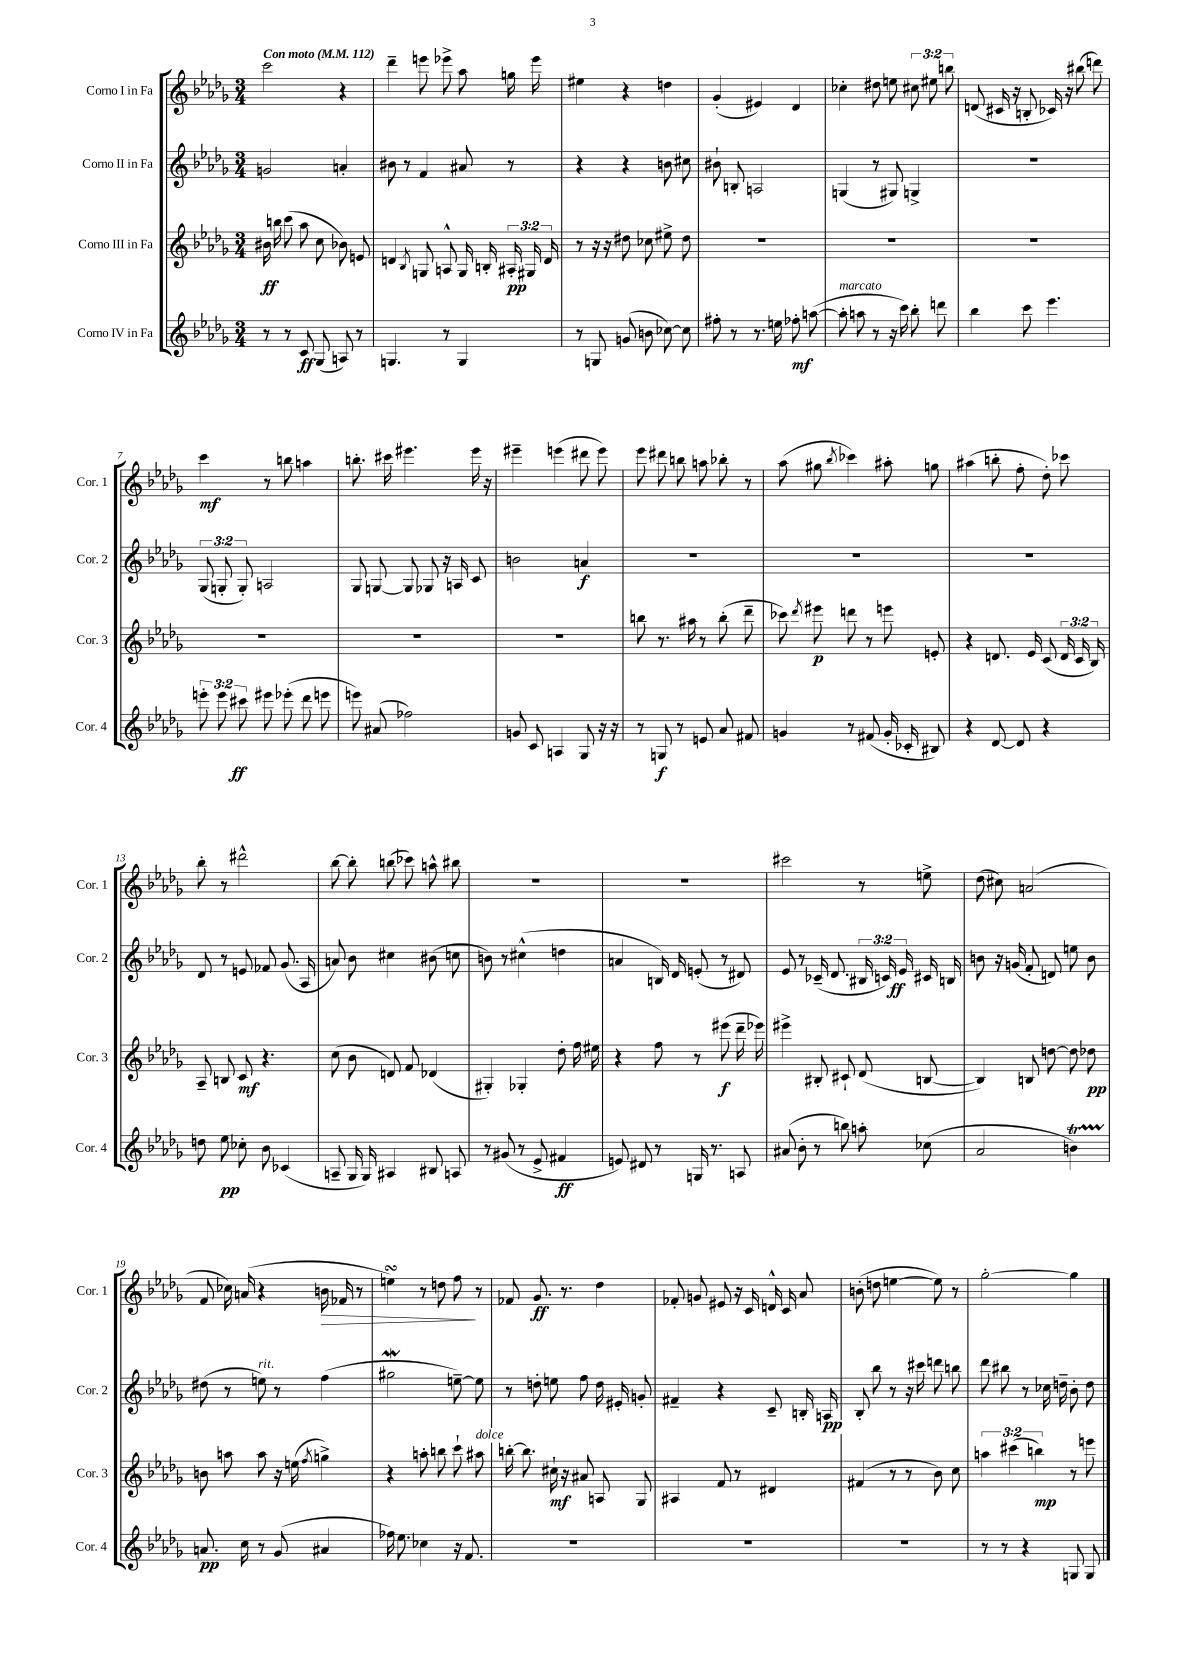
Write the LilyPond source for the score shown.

<<
\new StaffGroup <<
\new Staff = "s0" \with { instrumentName = "Corno I in Fa" shortInstrumentName = "Cor. 1" } {
    \clef treble \key des \major \numericTimeSignature \time 3/4 \override Staff.TupletNumber.text = #tuplet-number::calc-fraction-text \tempo "Con moto" 4 = 112
    \autoBeamOff c'''2 r4 |
    des'''4-- e'''8 ees'''8-> aes''8 g''16 ees'''16 |
    eis''4 r4 d''4 |
    ges'4-.( eis'4) des'4 |
    ces''4-. dis''8 e''8 \tuplet 3/2 { cis''8 eis''8 b''8 } |
    d'8( cis'16 r16 b8-. ces'16) r16 bis''8( d'''8) |
    c'''4\mf r8 b''8 a''4 |
    b''8.-. cis'''16 eis'''4. eis'''16 r16 |
    eis'''4-- e'''4( dis'''8 e'''8) |
    ees'''8 dis'''8 b''8 a''8 bes''8-. r8 |
    aes''8( gis''8 \acciaccatura { bes''8 } ces'''4) ais''8-. g''8 |
    ais''4( b''8-. f''8-. des''8-.) ces'''8 |
    bes''8-. r8 dis'''2-^ |
    bes''8~ bes''8-. b''8( ces'''8) a''8-^ bis''8 |
    R2. |
    R2. |
    cis'''2 r8 e''8-> |
    des''8( cis''8) a'2( |
    f'8 ces''16) a'16( r4 b'16\> fes'16 r8 |
    e''4\turn) r8 d''8 f''8\! r8 |
    fes'8 ges'8.\ff r8. des''4 |
    fes'8-. g'8 eis'8 r16 c'16 d'16-^ c'16 aes'8 |
    b'8-.( d''8 e''4~ e''8) r8 |
    ges''2~-. ges''4 \bar "|." |
}
\new Staff = "s1" \with { instrumentName = "Corno II in Fa" shortInstrumentName = "Cor. 2" } {
    \clef treble \key des \major \numericTimeSignature \time 3/4 \override Staff.TupletNumber.text = #tuplet-number::calc-fraction-text
    \autoBeamOff g'2 a'4-. |
    bis'8 r8 f'4 ais'8 r8 |
    r4 r4 b'8 cis''8 |
    bis'8-! b8-. a2 |
    g4( r8 gis8) g4-> |
    R2. |
    \tuplet 3/2 { ges8( g8-. g8-.) } a2 |
    ges8 g8~ g8 ges8 r16 a16 c'8 |
    b'2 a'4\f |
    R2. |
    R2. |
    R2. |
    des'8 r8 e'8 fes'8 ges'8.( aes16 |
    a'8) bes'8 cis''4 bis'8( c''8 |
    b'8) r8 cis''4-^( d''4 |
    a'4 b16) des'16 e'8-.( r8 dis'8) |
    ees'8 r8 ces'16--( des'8. \tuplet 3/2 { bis16 c'16) ees'16\ff } cis'16 b16 |
    b'8 r16 g'16( f'8-. d'8) e''8 b'8 |
    dis''8( r8 e''8^\markup { \italic "rit." }) r8 f''4( |
    gis''2\mordent e''8~--) e''8 |
    r8 d''8-. e''8 f''8 d''16 eis'16-. g'8-. |
    fis'4-- r4 c'8-- b16-. a16\pp |
    bes8-. bes''8 r8 r16 cis'''16 d'''8 b''8 |
    des'''8 bis''8 r8 ces''16 d''16-- bes'8-. d''8 \bar "|." |
}
\new Staff = "s2" \with { instrumentName = "Corno III in Fa" shortInstrumentName = "Cor. 3" } {
    \clef treble \key des \major \numericTimeSignature \time 3/4 \override Staff.TupletNumber.text = #tuplet-number::calc-fraction-text
    \autoBeamOff bis'16\ff b''16 c'''8( aes''8 c''8 bes'8) e'8 |
    d'4 \acciaccatura { bes8 } g8 a8-^ g16 b16-. \tuplet 3/2 { ais16-.\pp gis16 d'16 } |
    r8 r16 r16 dis''8 ces''8 eis''8-> dis''8 |
    R2. |
    R2. |
    R2. |
    R2. |
    R2. |
    R2. |
    b''8 r8. ais''16 r8 b''8-.( des'''8-- |
    ces'''8) \acciaccatura { des'''8 } eis'''8\p d'''8 r8 e'''8 e'8-. |
    r4 d'8. ees'16 c'8( \tuplet 3/2 { d'16 c'16 bes16) } |
    aes8-- b8 c'8\mf r4. |
    c''8( bes'8 d'8) f'8 des'4( |
    gis4-.) ges4-. des''8-. f''16 eis''16 |
    r4 f''8 r8 eis'''8\f( des'''16-- ees'''16) |
    eis'''4-> bis8-. cis'8-! des'8( b8~ |
    b4) b8 d''8~ d''8 des''8\pp |
    b'8 a''8 a''8 r16 e''16( \acciaccatura { f''8 } g''4->) |
    r4 a''8-. b''8 c'''8-! ais''8^\markup { \italic "dolce" } |
    b''16~-. b''8. cis''16-!\mf r16 ais'8 a8 ges8 |
    ais4 f'8 r8 dis'4 |
    fis'4( r8 r8 bes'8) c''8 |
    \tuplet 3/2 { a''4 cis'''4( b''4\mp) } r8 e'''8 \bar "|." |
}
\new Staff = "s3" \with { instrumentName = "Corno IV in Fa" shortInstrumentName = "Cor. 4" } {
    \clef treble \key des \major \numericTimeSignature \time 3/4 \override Staff.TupletNumber.text = #tuplet-number::calc-fraction-text
    \autoBeamOff r8 r8 c'8\ff ges8( a8) r8 |
    g4. r8 g4 |
    r8 g8 g'8( b'8 ces''8~) ces''8 |
    fis''8-. r8 r8. e''16 fes''8-.\mf a''8~( |
    a''8-.^\markup { \italic "marcato" } a''8 r8 r16 c'''16) bes''8-. d'''8 |
    bes''4 c'''8 ees'''4. |
    \tuplet 3/2 { e'''8-. e'''8 cis'''8\ff } eis'''8 ees'''8-.( des'''8 e'''8 |
    e'''8) ais'8( fes''2) |
    g'8 c'8 a4 ges8 r16 r16 |
    r8 g8\f r8 e'8 aes'8 fis'8 |
    g'4 r8 fis'8( g'16-. ces'16-. bis8) |
    r4 des'8~ des'8 r4 |
    d''8 ees''8\pp ces''8-. bes'8 ces'4( |
    a8-- ges16 ges16) ais4 bis8 a8 |
    r8 gis'8( r8 ees'8-> fis'4\ff |
    e'8) dis'8 r8 g16 r8. a8 |
    ais'8( bes'8-. r8 b''8) a''8-. ces''8( |
    aes'2 b'4\startTrillSpan) |
    a'8.\stopTrillSpan\pp c''16 r8 ges'8( ais'4 |
    fes''16) ees''8. ces''4 r16 f'8. |
    R2. |
    R2. |
    R2. |
    r8 r8 r4 g8 g8 \bar "|." |
}
>>
>>
